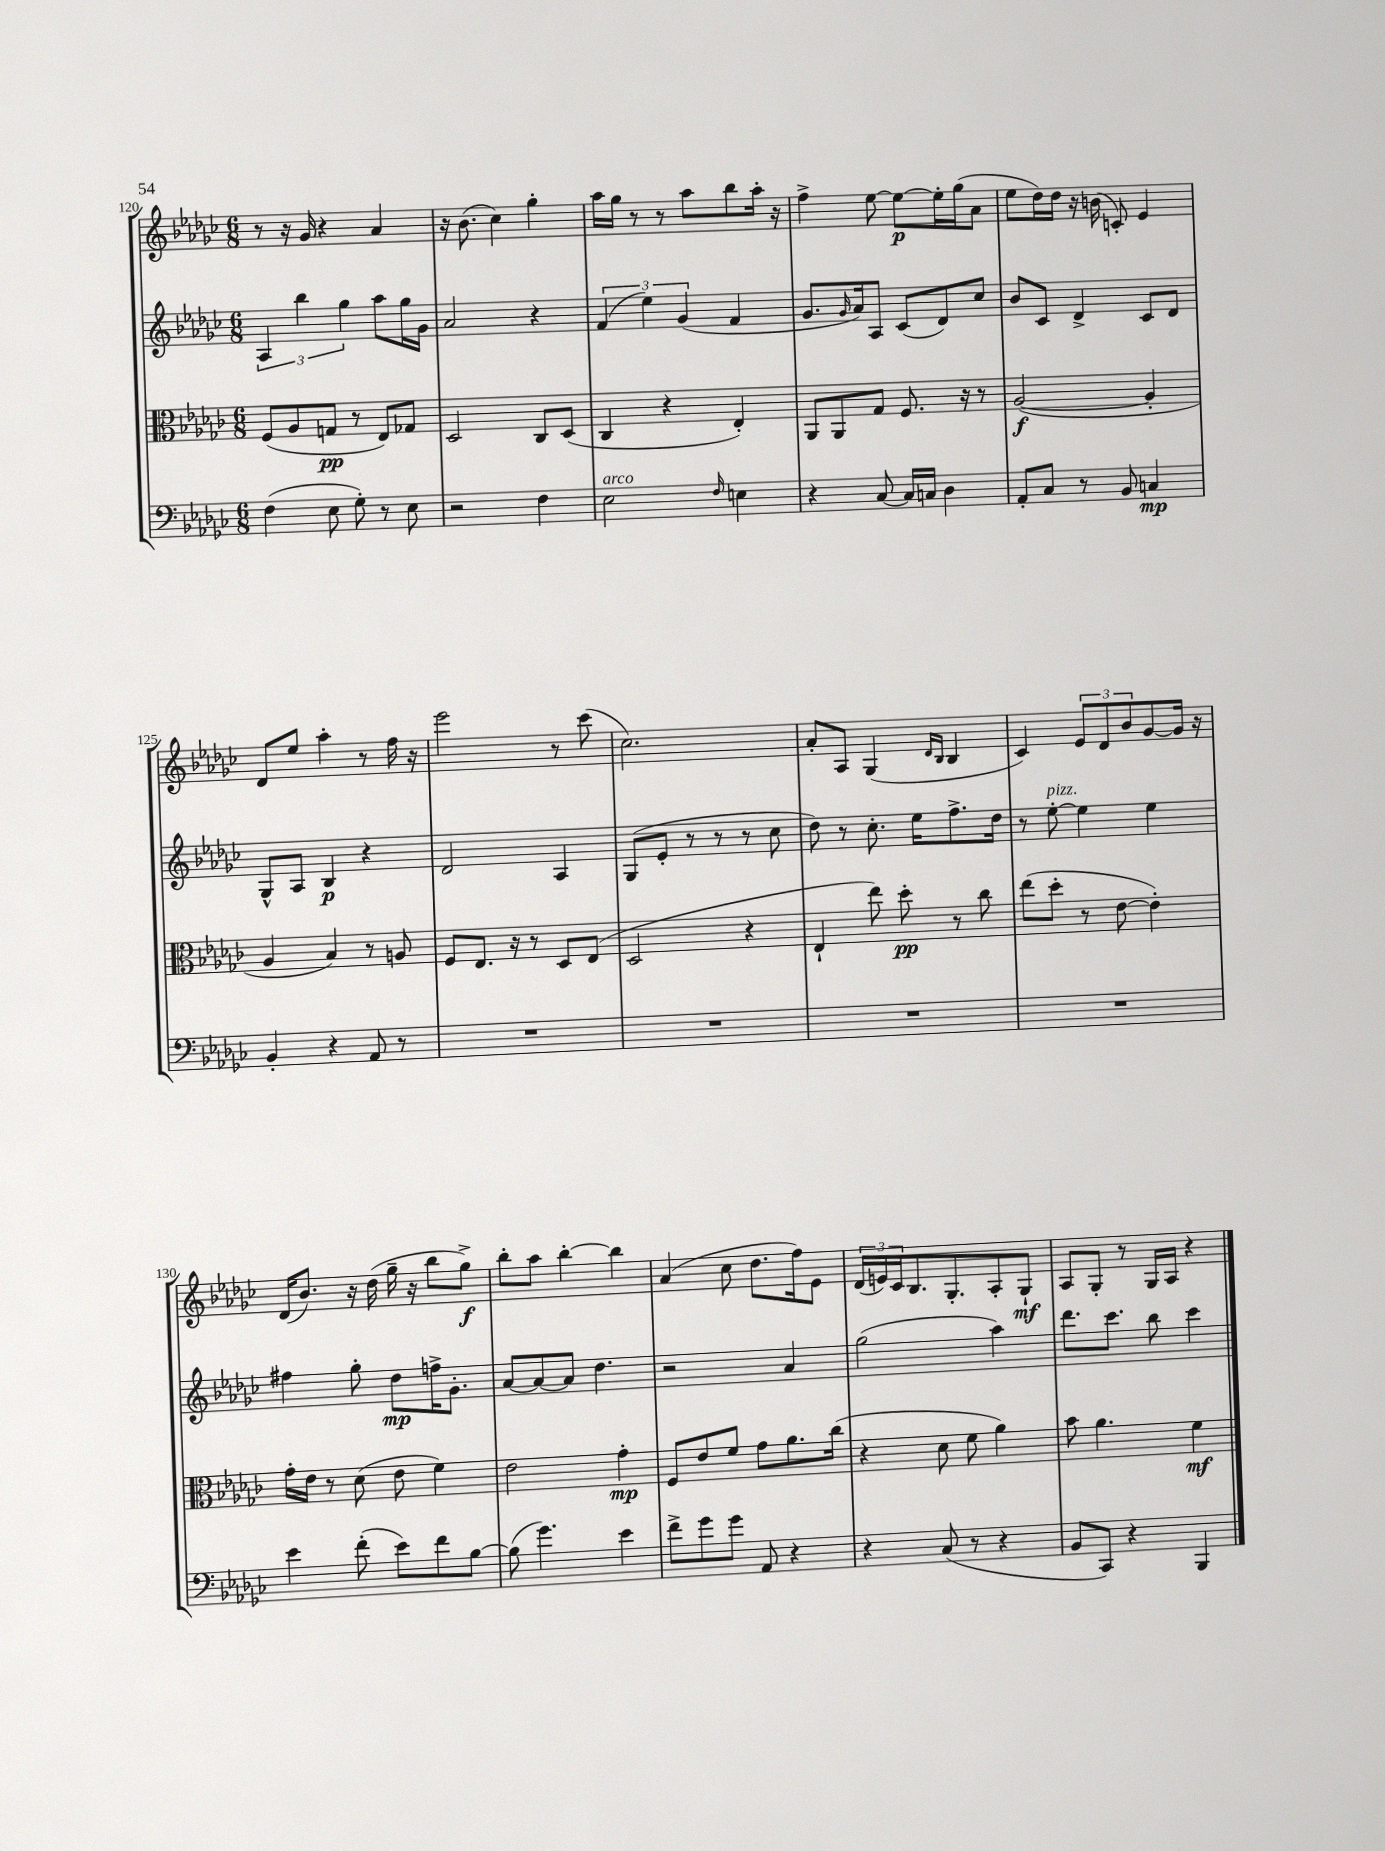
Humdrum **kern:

**kern	**kern	**kern	**kern
*staff4	*staff3	*staff2	*staff1
*clefF4	*clefC3	*clefG2	*clefG2
*k[b-e-a-d-g-c-]	*k[b-e-a-d-g-c-]	*k[b-e-a-d-g-c-]	*k[b-e-a-d-g-c-]
*M6/8	*M6/8	*M6/8	*M6/8
(4F	(8F	6A-	8r
.	8A-	.	16r
.	.	6bb-	.
.	.	.	16g-
8E-	8G	.	4r
.	.	6gg-	.
8G-')	8r	.	.
8r	8E-)	8aa-	4a-
8E-	8G-	16gg-	.
.	.	16g-	.
=	=	=	=
2r	2D-	2a-	16r
.	.	.	(8.b-
.	.	.	4cc-)
4F	8C-	4r	4gg-'
.	(8D-	.	.
=	=	=	=
2E-	4C-	(6f	16aa-
.	.	.	16gg-
.	.	.	8r
.	.	6ee-)	.
.	4r	.	8r
.	.	(6g-	.
.	.	.	8aa-
16qqF	.	.	.
4E	4E-')	4f	8bb-
.	.	.	16aa-'
.	.	.	16r
=	=	=	=
4r	8AA-	8.g-	4ff^
.	8AA-	.	.
.	.	16qqg-	.
.	.	16a-)	.
[8C-	8G-	8A-	[8ee-
16C-]	8.F	(8c-	8ee-_
16C	.	.	.
4D-	.	8d-)	16ee-']
.	16r	.	(16gg-
.	8r	8cc-	8a-
=	=	=	=
8AA-'	([2A-	8b-	8ee-
8C-	.	8c-	16dd-)
.	.	.	16dd-
8r	.	4d-^	16r
.	.	.	(16b
8BB-	.	.	8c')
4C	4A-']	8c-	4e-
.	.	8d-	.
=	=	=	=
4BB-'	4A-	8G-^^	8d-
.	.	8A-	8ee-
4r	4B-)	4B-	4aa-'
8AA-	8r	4r	8r
8r	8A	.	16ff
.	.	.	16r
=	=	=	=
2.r	8F	2d-	2eee-
.	8.E-	.	.
.	16r	.	.
.	8r	.	.
.	8D-	4A-	8r
.	(8E-	.	(8ccc-
=	=	=	=
2.r	2D-	(8G-	2.cc-)
.	.	8e-'	.
.	.	8r	.
.	.	8r	.
.	4r	8r	.
.	.	8cc-	.
=	=	=	=
2.r	4E-`	8dd-)	8a-'
.	.	8r	8A-
.	8ee-)	8.cc-'	(4G-
.	8dd-'	.	.
.	.	16ee-	.
.	.	.	16qqd-
.	.	.	16qqB-
.	8r	8.ff^	4B-
.	8cc-	.	.
.	.	16dd-	.
=	=	=	=
2.r	(8ee-	8r	4c-)
.	8dd-'	[8ee-'	.
.	8r	4ee-]	12e-
.	.	.	12d-
.	[8e-	.	.
.	.	.	12b-
.	4e-'])	4ee-	[8g-
.	.	.	16g-]
.	.	.	16r
=	=	=	=
4e-	16g-'	4ff#	(16d-
.	16e-	.	8.b-)
.	8r	.	.
(8f'	(8d-	8gg-'	16r
.	.	.	(16dd-
8e-)	8e-	8dd-	16gg-~
.	.	.	16r
8f	4f)	16ff^	8bb-
.	.	8.g-'	.
[8B-	.	.	8gg-^)
=	=	=	=
(8B-]	2e-	[8a-	8bb-'
4.g-)	.	8a-_	8aa-
.	.	8a-]	[4bb-'
.	.	4.dd-	.
4e-	4g-'	.	4bb-]
=	=	=	=
8f^	8F	2r	(4a-
8g-	8e-	.	.
8g-	8f	.	8cc-
8AA-	8g-	.	8.dd-
4r	8.a-	4a-	.
.	.	.	16ff)
.	.	.	8e-
.	(16cc-	.	.
=	=	=	=
4r	4r	(2gg-	(24d-
.	.	.	24e)
.	.	.	24c-
.	.	.	8.B-
(8C-	8d-	.	.
.	.	.	8.G-'
8r	8f	.	.
4r	4a-)	4aa-)	8A-'
.	.	.	8G-`
=	=	=	=
8BB-	8b-	8.ddd-	8A-
8CC-)	4.a-	.	8G-'
.	.	8.ccc-	.
4r	.	.	8r
.	.	8bb-	16G-
.	.	.	16A-
4BBB-	4f	4ccc-	4r
==	==	==	==
*-	*-	*-	*-
